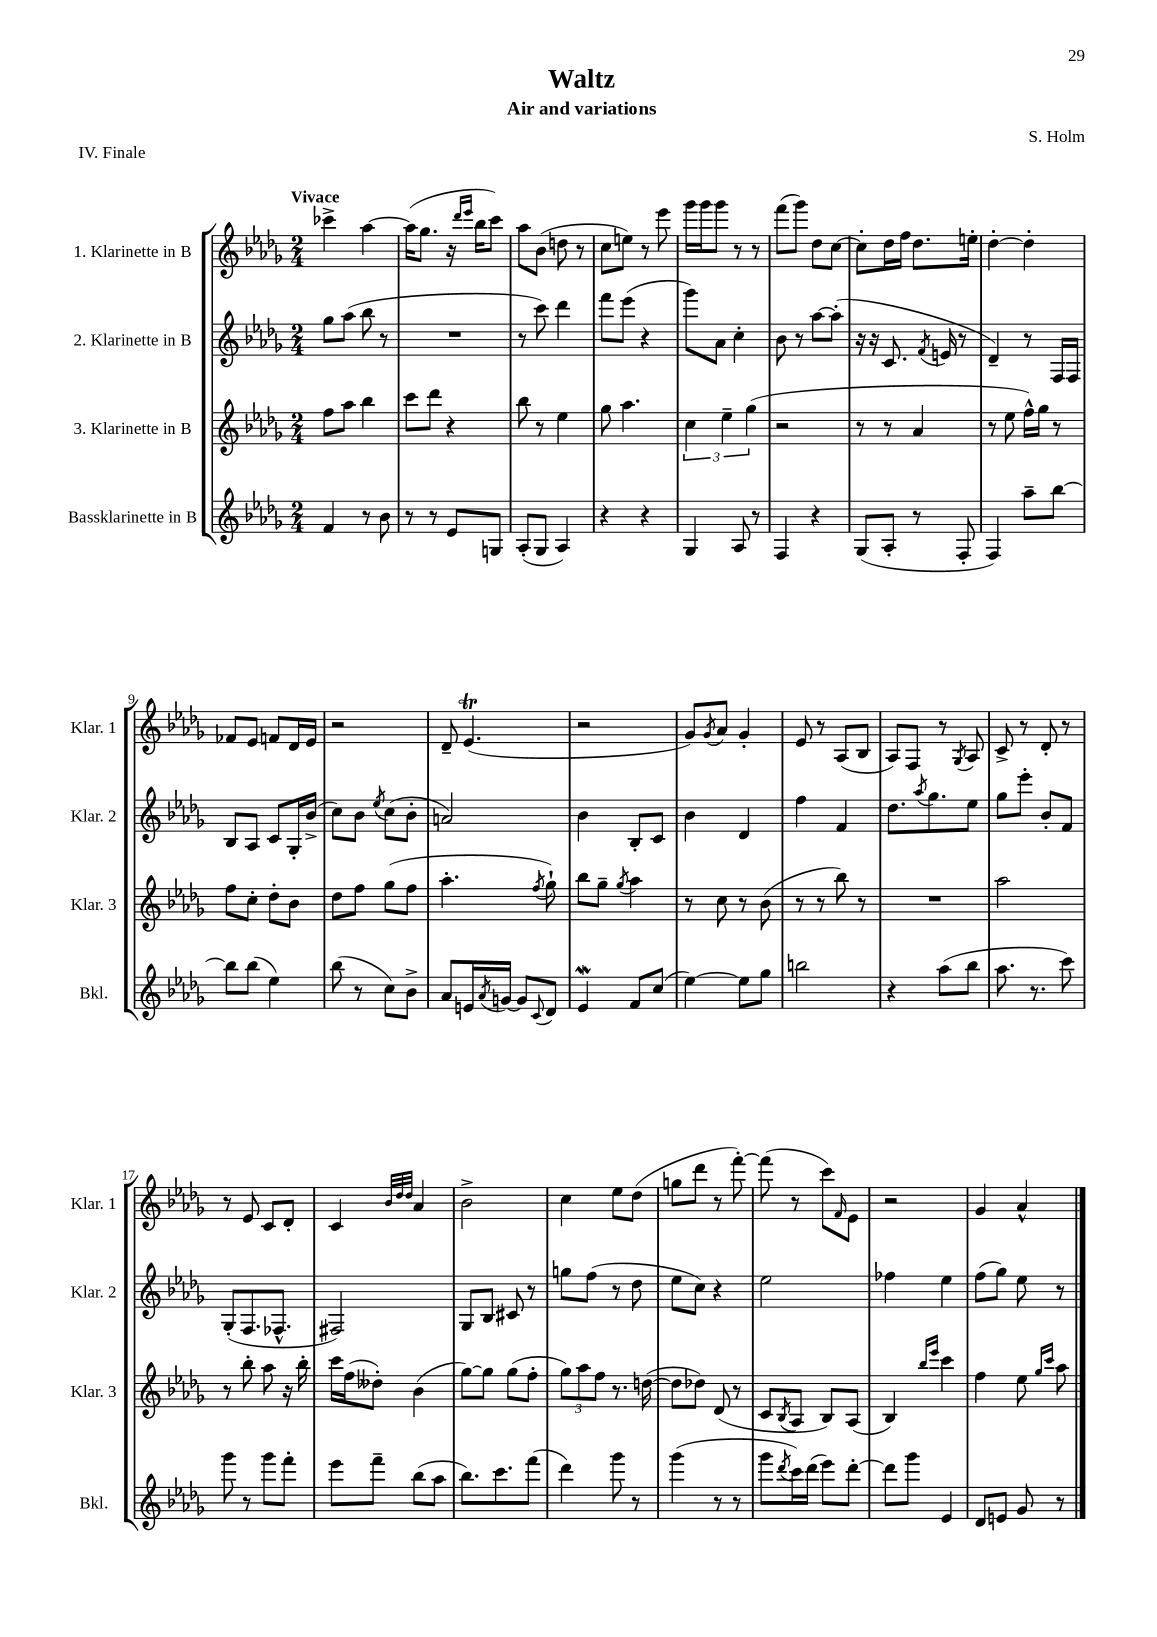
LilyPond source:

\header { title = "Waltz" composer = "S. Holm" subtitle = "Air and variations" piece = "IV. Finale" }
<<
\new StaffGroup <<
\new Staff = "s0" \with { instrumentName = "1. Klarinette in B" shortInstrumentName = "Klar. 1" } {
    \clef treble \key des \major \numericTimeSignature \time 2/4 \tempo "Vivace"
    ces'''4-> aes''4~ |
    aes''16( ges''8. r16 \grace { des'''16 ees'''16 } bes''16 c'''8) |
    aes''8 bes'8( d''8 r8 |
    c''8 e''8) r8 ees'''8 |
    ges'''16 ges'''16 ges'''8 r8 r8 |
    f'''8( ges'''8) des''8 c''8~ |
    c''8-. des''16 f''16 des''8. e''16-. |
    des''4~-. des''4-. |
    fes'8 ees'8 f'8 des'16 ees'16 |
    r2 |
    des'8-- ees'4.\trill( |
    r2 |
    ges'8) \acciaccatura { ges'8 } aes'8 ges'4-. |
    ees'8 r8 aes8( bes8 |
    aes8) f8 r8 \acciaccatura { ges8 } aes8 |
    c'8-> r8 des'8-. r8 |
    r8 ees'8 c'8 des'8-. |
    c'4 \grace { bes'32 des''32 des''32 } aes'4 |
    bes'2-> |
    c''4 ees''8 des''8( |
    g''8 des'''8 r8 f'''8~-.) |
    f'''8( r8 c'''8) \grace { f'16 } ees'8 |
    r2 |
    ges'4 aes'4-^ \bar "|." |
}
\new Staff = "s1" \with { instrumentName = "2. Klarinette in B" shortInstrumentName = "Klar. 2" } {
    \clef treble \key des \major \numericTimeSignature \time 2/4
    ges''8 aes''8( bes''8 r8 |
    R2 |
    r8 c'''8) des'''4 |
    f'''8 ees'''8( r4 |
    ges'''8) aes'8 c''4-. |
    bes'8 r8 aes''8~ aes''8-.( |
    r16 r16 c'8. \acciaccatura { f'8 } e'16 r8 |
    des'4--) r8 f16 f16 |
    bes8 aes8 c'8 ges16-. bes'16->( |
    c''8) bes'8 \acciaccatura { ees''8 } c''8( bes'8-. |
    a'2) |
    bes'4 bes8-. c'8 |
    bes'4 des'4 |
    f''4 f'4 |
    des''8. \acciaccatura { aes''8 } ges''8. ees''8 |
    ges''8 ees'''8-. bes'8-. f'8 |
    ges8-.( f8. fes8.-^ |
    fis2) |
    ges8 bes8 cis'8 r8 |
    g''8 f''8( r8 des''8 |
    ees''8 c''8) r4 |
    ees''2 |
    fes''4 ees''4 |
    f''8( ges''8) ees''8 r8 \bar "|." |
}
\new Staff = "s2" \with { instrumentName = "3. Klarinette in B" shortInstrumentName = "Klar. 3" } {
    \clef treble \key des \major \numericTimeSignature \time 2/4
    f''8 aes''8 bes''4 |
    c'''8 des'''8 r4 |
    bes''8 r8 ees''4 |
    ges''8 aes''4. |
    \tuplet 3/2 { c''4 ees''4-- ges''4( } |
    r2 |
    r8 r8 aes'4 |
    r8 ees''8 f''16-^) ges''16 r8 |
    f''8 c''8-. des''8-. bes'8 |
    des''8 f''8 ges''8( f''8 |
    aes''4.-. \acciaccatura { f''8 } ges''8-!) |
    bes''8 ges''8-- \acciaccatura { ges''8 } aes''4 |
    r8 c''8 r8 bes'8( |
    r8 r8 bes''8) r8 |
    R2 |
    aes''2 |
    r8 bes''8-. aes''8 r16 bes''16-. |
    c'''16 f''16( deses''8-.) bes'4( |
    ges''8~) ges''8 ges''8( f''8-. |
    \tuplet 3/2 { ges''8) aes''8 f''8 } r8. d''16~( |
    d''8 des''8) des'8( r8 |
    c'8 \acciaccatura { bes8 } aes8 bes8) aes8( |
    bes4) \grace { bes''16 ees'''16 } c'''4 |
    f''4 ees''8 \grace { ges''16 c'''16 } aes''8 \bar "|." |
}
\new Staff = "s3" \with { instrumentName = "Bassklarinette in B" shortInstrumentName = "Bkl." } {
    \clef treble \key des \major \numericTimeSignature \time 2/4
    f'4 r8 bes'8 |
    r8 r8 ees'8 g8 |
    aes8-.( ges8 aes4) |
    r4 r4 |
    ges4 aes8 r8 |
    f4 r4 |
    ges8( aes8-. r8 f8-. |
    f4) aes''8-- bes''8~ |
    bes''8 bes''8( ees''4) |
    bes''8( r8 c''8) bes'8-> |
    aes'8 e'16 \acciaccatura { aes'8 } g'16~ g'8 \appoggiatura { c'8 } des'8 |
    ees'4\mordent f'8 c''8( |
    ees''4~) ees''8 ges''8 |
    b''2 |
    r4 aes''8( bes''8 |
    aes''8. r8. c'''8) |
    ges'''8 r8 ges'''8 f'''8-. |
    ees'''8 f'''8-- bes''8( aes''8 |
    bes''8.) c'''8. f'''8( |
    des'''4) ges'''8 r8 |
    ges'''4( r8 r8 |
    ges'''8 \acciaccatura { des'''8 } c'''16) des'''16( ees'''8) des'''8~-. |
    des'''8 ges'''8 ees'4 |
    des'8 e'8 ges'8 r8 \bar "|." |
}
>>
>>
